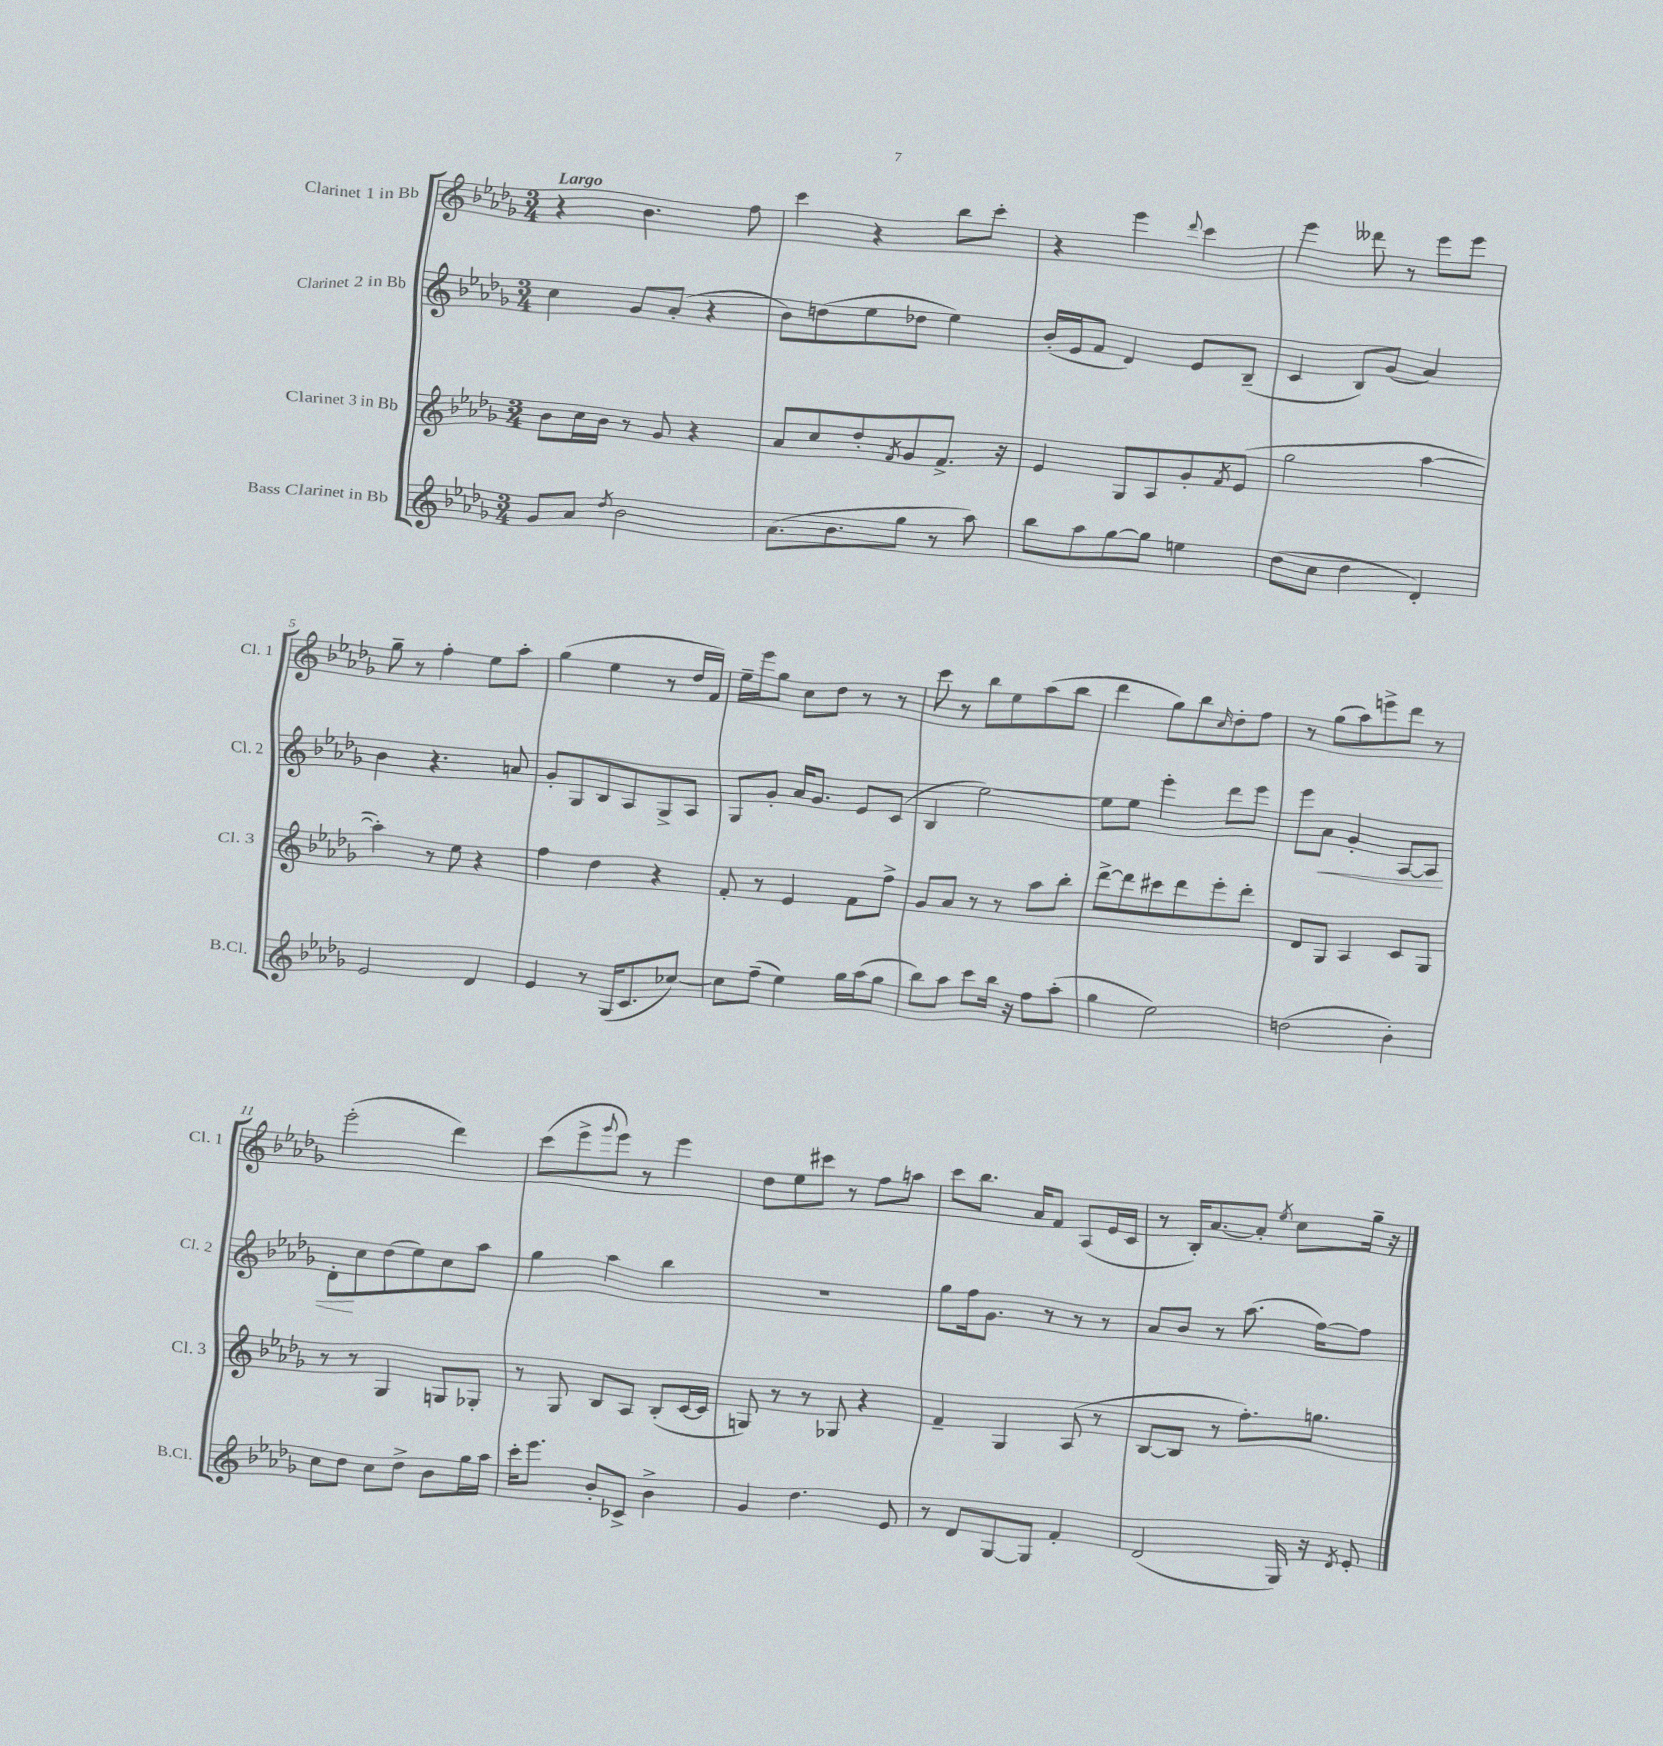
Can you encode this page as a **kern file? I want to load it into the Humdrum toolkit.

**kern	**kern	**kern	**dynam	**kern
*part4	*part3	*part2	*part2	*part1
*staff4	*staff3	*staff2	*staff2	*staff1
*I"Bass Clarinet in Bb	*I"Clarinet 3 in Bb	*I"Clarinet 2 in Bb	*	*I"Clarinet 1 in Bb
*I'B.Cl.	*I'Cl. 3	*I'Cl. 2	*	*I'Cl. 1
*clefG2	*clefG2	*clefG2	*	*clefG2
*k[b-e-a-d-g-]	*k[b-e-a-d-g-]	*k[b-e-a-d-g-]	*	*k[b-e-a-d-g-]
*M3/4	*M3/4	*M3/4	*	*M3/4
=1	=1	=1	=1	=1
!	!	!	!	!LO:TX:a:B:t=Largo
8g-/L	8b-\L	4cc\	.	4r
8a-/J	16cc\L	.	.	.
.	16b-\JJ	.	.	.
8qdd-/	.	.	.	.
2b-\	8r	8g-/L	.	4.b-\
.	8g-/	(8a-'/J	.	.
.	4r	4r	.	.
.	.	.	.	8ff\
=2	=2	=2	=2	=2
(8.a-\L	8a-/L	8b-\L)	.	4ccc\
.	8cc/	(8ddn\	.	.
8.b-\	.	.	.	.
.	8dd-'/	8ee-\	.	4r
.	8qf/	.	.	.
8gg-\J	8g-/	8dd-X\J	.	.
8r	8.f^/J	4ee-\)	.	8bb-\L
8aa-\)	.	.	.	8ccc'\J
.	16r	.	.	.
=3	=3	=3	=3	=3
8bb-\L	4e-/	(16b-'/LL	.	4r
.	.	16e-/J	.	.
8aa-\	.	8f/J	.	.
[8gg-\	8G-/L	4d-/)	.	4eee-\
8gg-\J]	8A-/	.	.	.
.	.	.	.	8qqddd-/
4een\	8g-'/	8e-/L	.	4ccc\
.	8qf/	.	.	.
.	(8e-/J	(8B-~/J	.	.
=4	=4	=4	=4	=4
(8dd-\L	2gg-\	4c/	.	4eee-\
8cc\J	.	.	.	.
4dd-\	.	8B-/L)	.	8ddd--X\
.	.	(8g-/J	.	8r
4d-'/)	[4aa-\	4a-/)	.	8eee-\L
.	.	.	.	8eee-\J
!!LO:LB:g=z
=5	=5	=5	=5	=5
2e-/	4aa-'\])	4b-\	.	8gg-~\
.	.	.	.	8r
.	8r	4.r	.	4ff'\
.	8ee-\	.	.	.
4d-/	4r	.	.	8ee-\L
.	.	8an/	.	8aa-'\J
=6	=6	=6	=6	=6
4e-/	4ff\	8g-'/L	.	(4gg-\
.	.	8G-/	.	.
8r	4dd-\	8B-/	.	4ee-\
(16G-/KL	.	8A-/	.	.
8.c/	.	.	.	.
.	4r	8G-^/	.	8r
[8cc-X/J)	.	8A-/J	.	16dd-/LL
.	.	.	.	16f/JJ)
=7	=7	=7	=7	=7
8cc-\L]	8f'/	8G-/L	.	16ee-~\LL
.	.	.	.	16eee-\J
(8ff~\J	8r	8g-'/J	.	8gg-\J
4ee-\)	4e-/	16a-/KL	.	8cc\L
.	.	8.g-/J	.	.
.	.	.	.	8dd-\J
16gg-\LL	8f\L	8e-/L	.	8r
(16aa-\J	.	.	.	.
8gg-\J	8ff^\J	(8c/J	.	8r
=8	=8	=8	=8	=8
8bb-\L)	8g-/L	4B-/	.	8ccc\
8aa-\J	8a-/J	.	.	8r
8ccc\L	8r	[2ee-\)	.	8bb-\L
16bb-\Jk	8r	.	.	8ee-\
16r	.	.	.	.
8ff\L	8aa-\L	.	.	(8aa-\
(8aa-'\J	8bb-'\J	.	.	8bb-\J
=9	=9	=9	=9	=9
4gg-\	[8ddd-^\L	8ee-\L]	.	4ddd-\
.	8ddd-\]	8ee-\J	.	.
2ee-\)	8ccc#X\	4eee-'\	.	8gg-\L)
.	8ddd-\	.	.	8bb-\
.	.	.	.	16qqcc/
.	8eee-'\	8ddd-\L	.	8dd-'\
.	8ddd-'\J	8eee-\J	.	8ff\J
=10	=10	=10	=10	=10
(2ddn\	8d-/L	8eee-\L	.	8r
!	!	!	!LO:HP:b	!
.	8G-/J	8a-\J	<	(8gg-\L
.	4A-/	4g-'/	.	8aa-\)
.	.	.	.	8eeen^\
4b-'\)	8c/L	[8A-/L	.	8ddd-\J
.	8G-/J	8A-/J]	.	8r
!!LO:LB:g=z
=11	=11	=11	=11	=11
8cc\L	8r	8d-'\L	.	(2eee-'\
8dd-\J	8r	8cc\	[	.
8cc\L	4G-/	(8dd-\	.	.
8dd-^\J	.	8ee-\)	.	.
8b-\L	8Gn/L	8cc\	.	4ddd-\)
16gg-\L	8G-X'/J	8aa-\J	.	.
16aa-\JJ	.	.	.	.
=12	=12	=12	=12	=12
16ccc'\KL	8r	4gg-\	.	(8ccc\L
8.eee-\J	.	.	.	.
.	8G-/	.	.	8eee-^\
.	.	.	.	8qqggg-/
8b-'/L	8B-/L	4aa-\	.	8eee-\J)
8c-X^/J	8A-/J	.	.	8r
4b-^\	(8B-'/L	4bb-\	.	4eee-\
.	[16c/L	.	.	.
.	16c/JJ]	.	.	.
=13	=13	=13	=13	=13
4g-/	8Gn/)	2.r	.	8dd-\L
.	8r	.	.	8ee-\
4.dd-\	8r	.	.	8ccc#X\J
.	8G-X/	.	.	8r
.	4r	.	.	8ff\L
8e-/	.	.	.	8aan\J
=14	=14	=14	=14	=14
8r	4f~/	8gg-\L	.	8ccc\L
8d-/L	.	16ff\k	.	8.bb-\J
.	.	8.g-\J	.	.
[8G-/	4G-/	.	.	.
.	.	.	.	16a-/KL
8G-/J]	.	8r	.	8f/J
4f'/	(8A-/	8r	.	(8A-/L
.	8r	8r	.	16e-/L
.	.	.	.	16c/JJ
=15	=15	=15	=15	=15
(2d-/	[8B-/L	8a-/L	.	8r
.	8B-/J]	8b-/J	.	16B-'/KL)
.	.	.	.	[8.a-/
.	8r	8r	.	.
.	8.ff'\L)	(8.aa-\	.	8a-'/J]
.	.	.	.	8qee-/
16G-/)	.	.	.	8cc\L
16r	8.ggn\J	[16ff\KL)	.	.
8qd-/	.	.	.	.
8e-'/	.	8ff\J]	.	16gg-~\Jk
.	.	.	.	16r
==	==	==	==	==
*-	*-	*-	*-	*-
